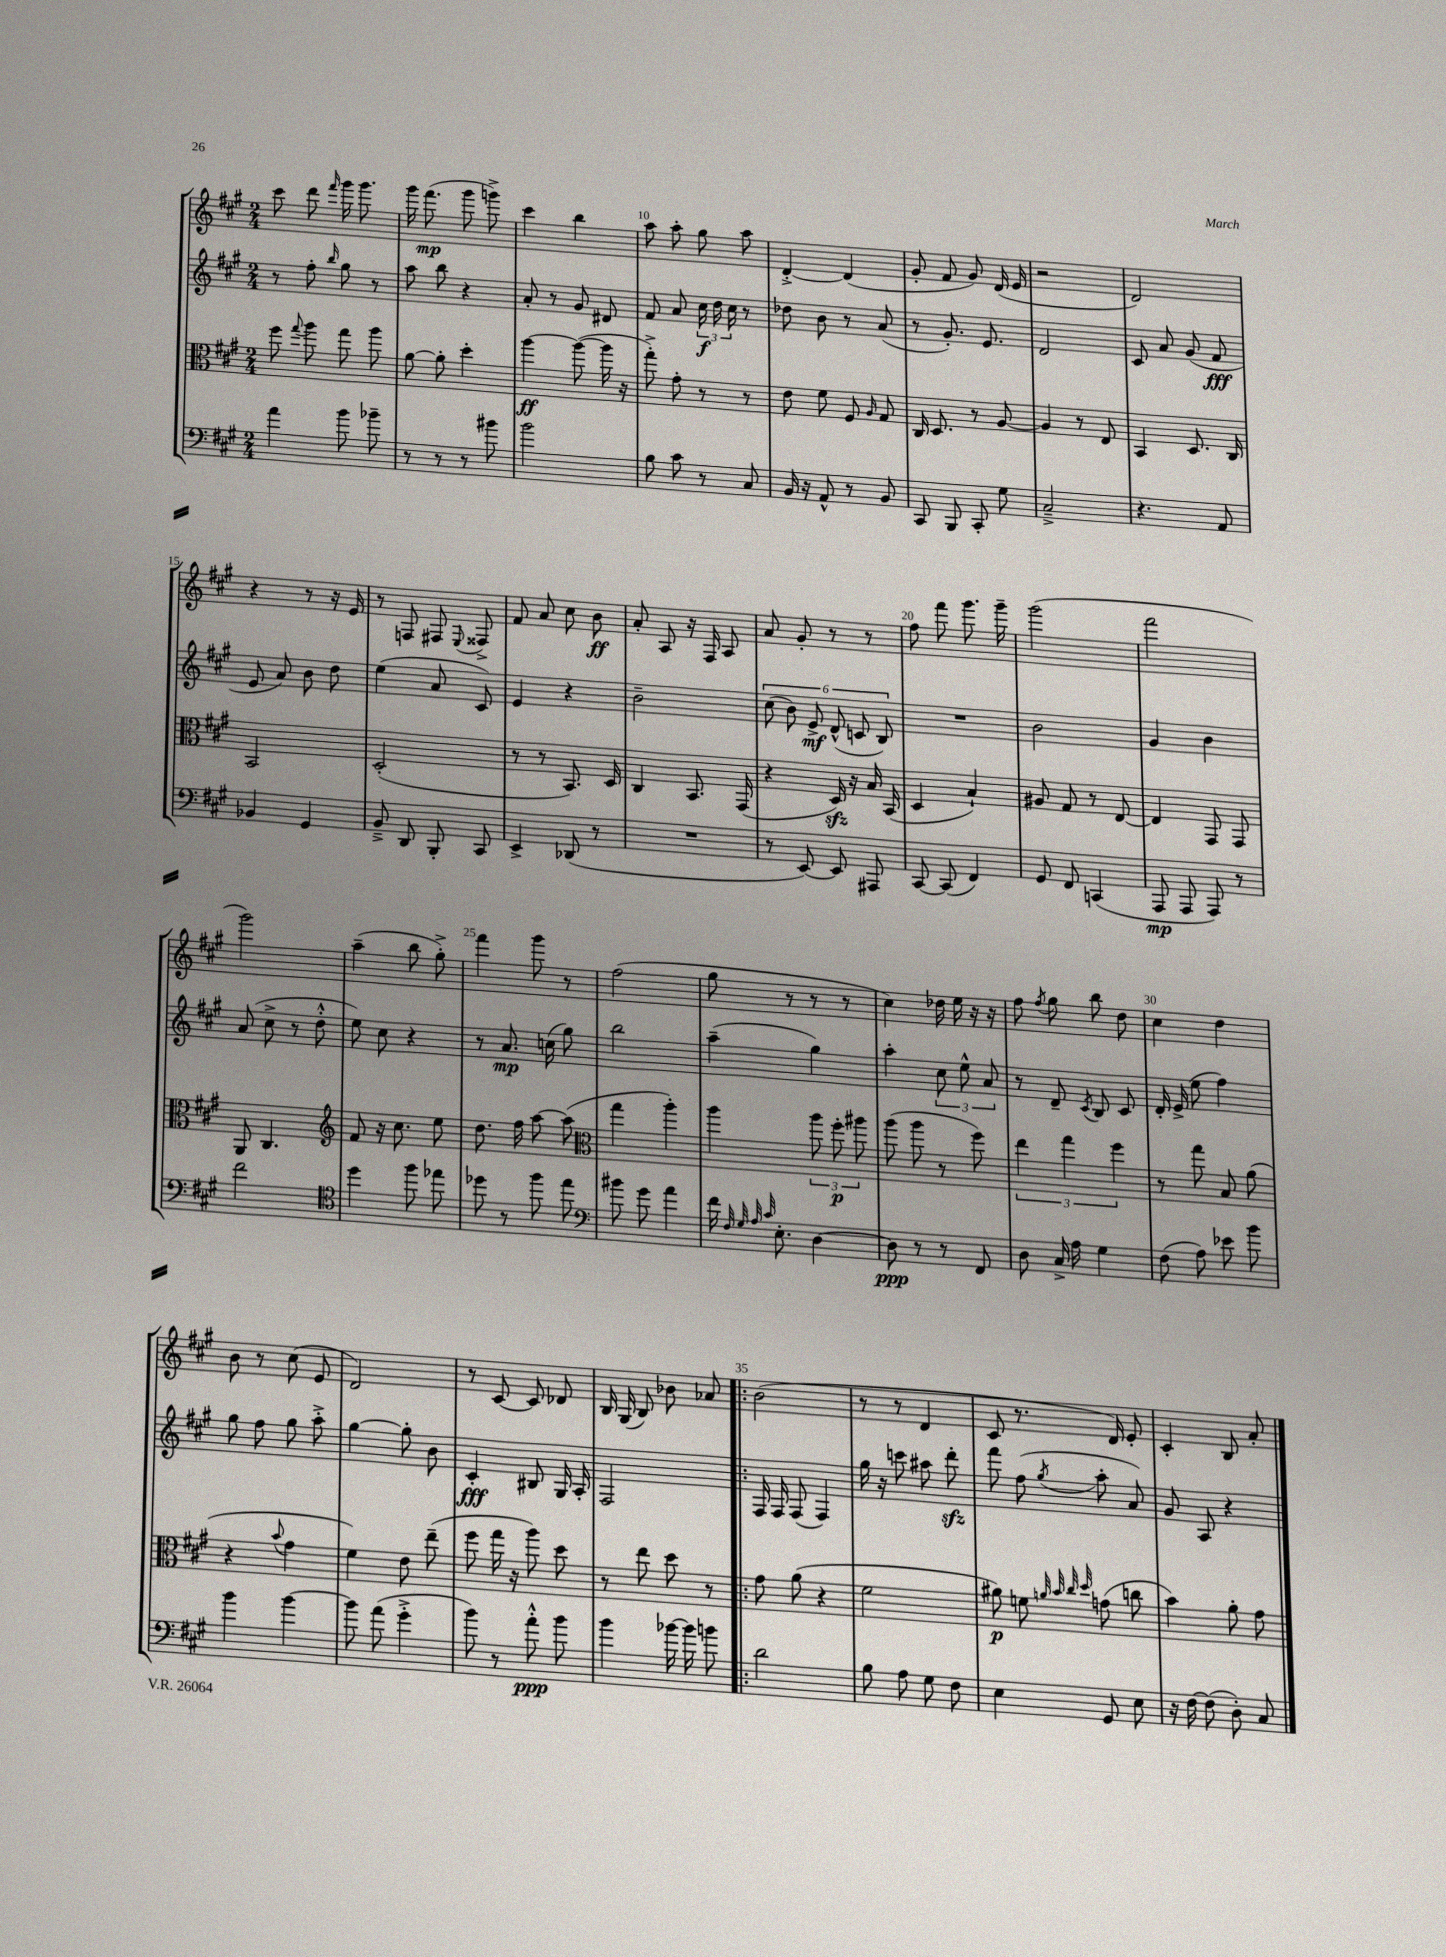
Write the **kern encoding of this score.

**kern	**dynam	**kern	**dynam	**kern	**dynam	**kern	**dynam
*part4	*part4	*part3	*part3	*part2	*part2	*part1	*part1
*staff4	*staff4	*staff3	*staff3	*staff2	*staff2	*staff1	*staff1
*clefF4	*	*clefC3	*	*clefG2	*	*clefG2	*
*k[f#c#g#]	*	*k[f#c#g#]	*	*k[f#c#g#]	*	*k[f#c#g#]	*
*M2/4	*	*M2/4	*	*M2/4	*	*M2/4	*
=7	=7	=7	=7	=7	=7	=7	=7
4a\	.	8ff#\	.	8r	.	8ccc#\	.
.	.	8qqgg#/	.	.	.	.	.
.	.	8aa\	.	8ff#'\	.	8ddd\	.
.	.	.	.	16qqbb/	.	16qqfff#/	.
8b\	.	8gg#\	.	8gg#\	.	16ggg#\	.
.	.	.	.	.	.	8.ggg#\	.
8b-X~\	.	8aa\	.	8r	.	.	.
=8	=8	=8	=8	=8	=8	=8	=8
8r	.	[8a\	.	8aa\	.	16ggg#\	.
.	.	.	.	.	.	(8.fff#\	mp
8r	.	8a'\]	.	8bb\	.	.	.
8r	.	4dd'\	.	4r	.	8ggg#\	.
8b#X\	.	.	.	.	.	8gggn^\)	.
=9	=9	=9	=9	=9	=9	=9	=9
2b\	.	[4aa\	ff	8a'/	.	4ccc#\	.
.	.	.	.	8r	.	.	.
.	.	(8aa\_	.	8g#/	.	4bb\	.
.	.	16aa\]	.	8d#X/	.	.	.
.	.	16r	.	.	.	.	.
=10	=10	=10	=10	=10	=10	=10	=10
8B\	.	8gg#'^\)	.	8f#/	.	8aa\	.
8c#\	.	8g#'\	.	8a/	.	8aa'\	.
8r	.	8r	.	24cc#\	f	8gg#\	.
.	.	.	.	24dd\	.	.	.
.	.	.	.	24cc#\	.	.	.
8C#/	.	8r	.	8r	.	8aa\	.
=11	=11	=11	=11	=11	=11	=11	=11
16BB/	.	8e\	.	8dd-X\	.	[4d'^/	.
16r	.	.	.	.	.	.	.
8AA^^/	.	8f#\	.	8b\	.	.	.
8r	.	8F#/	.	8r	.	(4d/]	.
.	.	16qqA/	.	.	.	.	.
8BB/	.	8G#/	.	(8a/	.	.	.
=12	=12	=12	=12	=12	=12	=12	=12
8CC#/	.	16C#/	.	8r	.	8g#'/	.
.	.	8.D/	.	.	.	.	.
8BBB/	.	.	.	8.g#'/)	.	8f#/	.
8CC#'/	.	8r	.	.	.	8g#/)	.
.	.	.	.	8.e/	.	.	.
8G#\	.	[8A/	.	.	.	(16d/	.
.	.	.	.	.	.	16e/	.
=13	=13	=13	=13	=13	=13	=13	=13
2C#~^/	.	4A/]	.	2d/	.	2r	.
.	.	8r	.	.	.	.	.
.	.	8E/	.	.	.	.	.
=14	=14	=14	=14	=14	=14	=14	=14
4.r	.	4BB/	.	8c#/	.	2d/)	.
.	.	.	.	8a/	.	.	.
.	.	8.D/	.	(8g#/	.	.	.
8AA/	.	.	.	8f#/	fff	.	.
.	.	16C#/	.	.	.	.	.
!!LO:LB:g=z
=15	=15	=15	=15	=15	=15	=15	=15
4BB-X/	.	2BB/	.	8e/	.	4r	.
.	.	.	.	8a/)	.	.	.
4GG#/	.	.	.	8b\	.	8r	.
.	.	.	.	8dd\	.	16r	.
.	.	.	.	.	.	16e/	.
=16	=16	=16	=16	=16	=16	=16	=16
8BB~^/	.	(2D'/	.	(4ee\	.	8r	.
8DD/	.	.	.	.	.	8Fn/	.
8BBB'/	.	.	.	8a/	.	8F#X/	.
.	.	.	.	.	.	8qqE/	.
8CC#/	.	.	.	8c#/)	.	8F##X^/	.
=17	=17	=17	=17	=17	=17	=17	=17
4EE^/	.	8r	.	4e/	.	8f#/	.
.	.	8r	.	.	.	8a/	.
(8DD-X/	.	8.BB/)	.	4r	.	8cc#\	.
8r	.	.	.	.	.	8b\	ff
.	.	16D/	.	.	.	.	.
=18	=18	=18	=18	=18	=18	=18	=18
2r	.	4C#/	.	2b~\	.	8a'/	.
.	.	.	.	.	.	8A/	.
.	.	8.BB/	.	.	.	16r	.
.	.	.	.	.	.	16F#/	.
.	.	.	.	.	.	8A/	.
.	.	(16GG#/	.	.	.	.	.
=19	=19	=19	=19	=19	=19	=19	=19
8r	.	4r	.	(12cc#\	.	8a/	.
.	.	.	.	12b\)	.	.	.
[8EE/)	.	.	.	.	.	8g#'/	.
.	.	.	.	12e^/	mf	.	.
8EE/]	.	16Dzz/)	.	(12d^^/	.	8r	.
.	.	16r	.	.	.	.	.
.	.	.	.	12cn/	.	.	.
8AAA#X/	.	16B/	.	.	.	8r	.
.	.	.	.	12B/)	.	.	.
.	.	(16BB/	.	.	.	.	.
=20	=20	=20	=20	=20	=20	=20	=20
[8CC#/	.	4D/	.	2r	.	8ff#\	.
(8CC#/]	.	.	.	.	.	8fff#\	.
4FF#/)	.	4B`/)	.	.	.	8.ggg#\	.
.	.	.	.	.	.	16ggg#~\	.
=21	=21	=21	=21	=21	=21	=21	=21
8GG#/	.	8A#X/	.	2b\	.	(2ggg#\	.
8FF#/	.	8G#/	.	.	.	.	.
(4CCn/	.	8r	.	.	.	.	.
.	.	[8E/	.	.	.	.	.
=22	=22	=22	=22	=22	=22	=22	=22
8AAA/	mp	4E/]	.	4g#/	.	2fff#\	.
8AAA/	.	.	.	.	.	.	.
8AAA/)	.	8GG#/	.	4b\	.	.	.
8r	.	8GG#/	.	.	.	.	.
!!LO:LB:g=z
=23	=23	=23	=23	=23	=23	=23	=23
2f#\	.	8AA/	.	(8a/	.	2ggg#\)	.
.	.	4.C#/	.	8cc#^\	.	.	.
.	.	.	.	8r	.	.	.
.	.	.	.	8dd'^^\	.	.	.
=24	=24	=24	=24	=24	=24	=24	=24
*clefC4	*	*clefG2	*	*	*	*	*
4dd\	.	8f#/	.	8ee\)	.	(4aa~\	.
.	.	16r	.	8cc#\	.	.	.
.	.	8.cc#\	.	.	.	.	.
8ff#\	.	.	.	4r	.	8bb\	.
8ee-X\	.	8ee\	.	.	.	8gg#'^\)	.
=25	=25	=25	=25	=25	=25	=25	=25
8dd-X\	.	8.dd\	.	8r	.	4fff#\	.
8r	.	.	.	8.a/	mp	.	.
.	.	16ff#\	.	.	.	.	.
8ff#\	.	[8aa\	.	.	.	8ggg#\	.
.	.	.	.	(16ccn\	.	.	.
8ee\	.	(8aa\]	.	8gg#\)	.	8r	.
=26	=26	=26	=26	=26	=26	=26	=26
*clefF4	*	*clefC3	*	*	*	*	*
8b#X\	.	4gg#\	.	2bb\	.	(2ff#\	.
8g#\	.	.	.	.	.	.	.
4a\	.	4aa'\)	.	.	.	.	.
=27	=27	=27	=27	=27	=27	=27	=27
16f#\	.	4aa\	.	(4aa~\	.	8gg#\	.
32qqF#/	.	.	.	.	.	.	.
32qqG#/	.	.	.	.	.	.	.
32qqA/	.	.	.	.	.	.	.
32qqc#/	.	.	.	.	.	.	.
8.E'\	.	.	.	.	.	.	.
.	.	.	.	.	.	8r	.
[4D\	.	12aa\	.	4gg#\)	.	8r	.
.	.	12ff#'\	p	.	.	.	.
.	.	.	.	.	.	8r	.
.	.	12aa#X\	.	.	.	.	.
=28	=28	=28	=28	=28	=28	=28	=28
8D\]	ppp	(8aa\	.	4aa'\	.	4cc#\)	.
8r	.	8aa\	.	.	.	.	.
8r	.	8r	.	12cc#\	.	16dd-X\	.
.	.	.	.	.	.	16ee\	.
.	.	.	.	12ee^^\	.	.	.
8FF#/	.	8ff#\)	.	.	.	16r	.
.	.	.	.	12a/	.	.	.
.	.	.	.	.	.	16r	.
=29	=29	=29	=29	=29	=29	=29	=29
8D\	.	6ee\	.	8r	.	8ff#\	.
.	.	.	.	.	.	8qff#/	.
16C#^/	.	.	.	8d~/	.	8gg#\	.
.	.	6gg#\	.	.	.	.	.
16A\	.	.	.	.	.	.	.
.	.	.	.	8qc#/	.	.	.
4G#\	.	.	.	8B/	.	8bb\	.
.	.	6ff#\	.	.	.	.	.
.	.	.	.	8c#/	.	8dd\	.
=30	=30	=30	=30	=30	=30	=30	=30
(8F#\	.	8r	.	16d'/	.	4cc#\	.
.	.	.	.	(16e^/	.	.	.
8A\)	.	8gg#\	.	8ee\	.	.	.
8e-X\	.	8B/	.	4ff#\)	.	4dd\	.
8b\	.	(8a\	.	.	.	.	.
!!LO:LB:g=z
=31	=31	=31	=31	=31	=31	=31	=31
4b\	.	4r	.	8gg#\	.	8b\	.
.	.	.	.	8ff#\	.	8r	.
.	.	8qqb/	.	.	.	.	.
[4b\	.	4g#\	.	8gg#\	.	(8cc#\	.
.	.	.	.	8aa'^\	.	8e/	.
=32	=32	=32	=32	=32	=32	=32	=32
8b\]	.	4f#\)	.	[4gg#\	.	2d/)	.
(8a\	.	.	.	.	.	.	.
4g#'^\	.	8e\	.	8gg#'\]	.	.	.
.	.	(8ee~\	.	8b\	.	.	.
=33	=33	=33	=33	=33	=33	=33	=33
8b\)	.	8ff#\	.	4c#'/	fff	8r	.
8r	.	16gg#\	.	.	.	[8c#/	.
.	.	16r	.	.	.	.	.
8a'^^\	ppp	8aa\)	.	8B#X/	.	8c#/]	.
8b\	.	8dd\	.	16G#/	.	8d-X/	.
.	.	.	.	16A'/	.	.	.
=34	=34	=34	=34	=34	=34	=34	=34
4b\	.	8r	.	2F#/	.	16B/	.
.	.	.	.	.	.	(16G#/	.
.	.	8ee\	.	.	.	8B/)	.
[16b-X\	.	8dd\	.	.	.	8b-X\	.
16b-\]	.	.	.	.	.	.	.
8bn\	.	8r	.	.	.	8a-X/	.
=35!|:	=35!|:	=35!|:	=35!|:	=35!|:	=35!|:	=35!|:	=35!|:
2d\	.	8g#\	.	16F#/	.	(2b\	.
.	.	.	.	16F#/	.	.	.
.	.	(8a\	.	(8F#/	.	.	.
.	.	4r	.	4F#/)	.	.	.
=36	=36	=36	=36	=36	=36	=36	=36
8B\	.	2f#\	.	16gg#\	.	8r	.
.	.	.	.	16r	.	.	.
8A\	.	.	.	8cccn\	.	8r	.
8G#\	.	.	.	8aa#X\	.	4d/	.
8F#\	.	.	.	8dddzz'\	.	.	.
=37	=37	=37	=37	=37	=37	=37	=37
4E\	.	8a#X\)	p	8fff#\	.	8c#/	.
.	.	8fn\	.	(8ff#\	.	8.r	.
.	.	32qqan/	.	.	.	.	.
.	.	32qqb/	.	.	.	.	.
.	.	32qqcc#/	.	.	.	.	.
.	.	32qqdd/	.	8qgg#/	.	.	.
8GG#/	.	(8gn\	.	8aa'\	.	.	.
.	.	.	.	.	.	16d/)	.
8E\	.	8ccn\	.	8a/)	.	8e'/	.
=38	=38	=38	=38	=38	=38	=38	=38
16r	.	4b\)	.	8g#/	.	4c#'/	.
[16F#\	.	.	.	.	.	.	.
(8F#\]	.	.	.	8A/	.	.	.
8D'\)	.	8a'\	.	4r	.	8B/	.
8C#/	.	8g#\	.	.	.	8a'/	.
==	==	==	==	==	==	==	==
*-	*-	*-	*-	*-	*-	*-	*-
